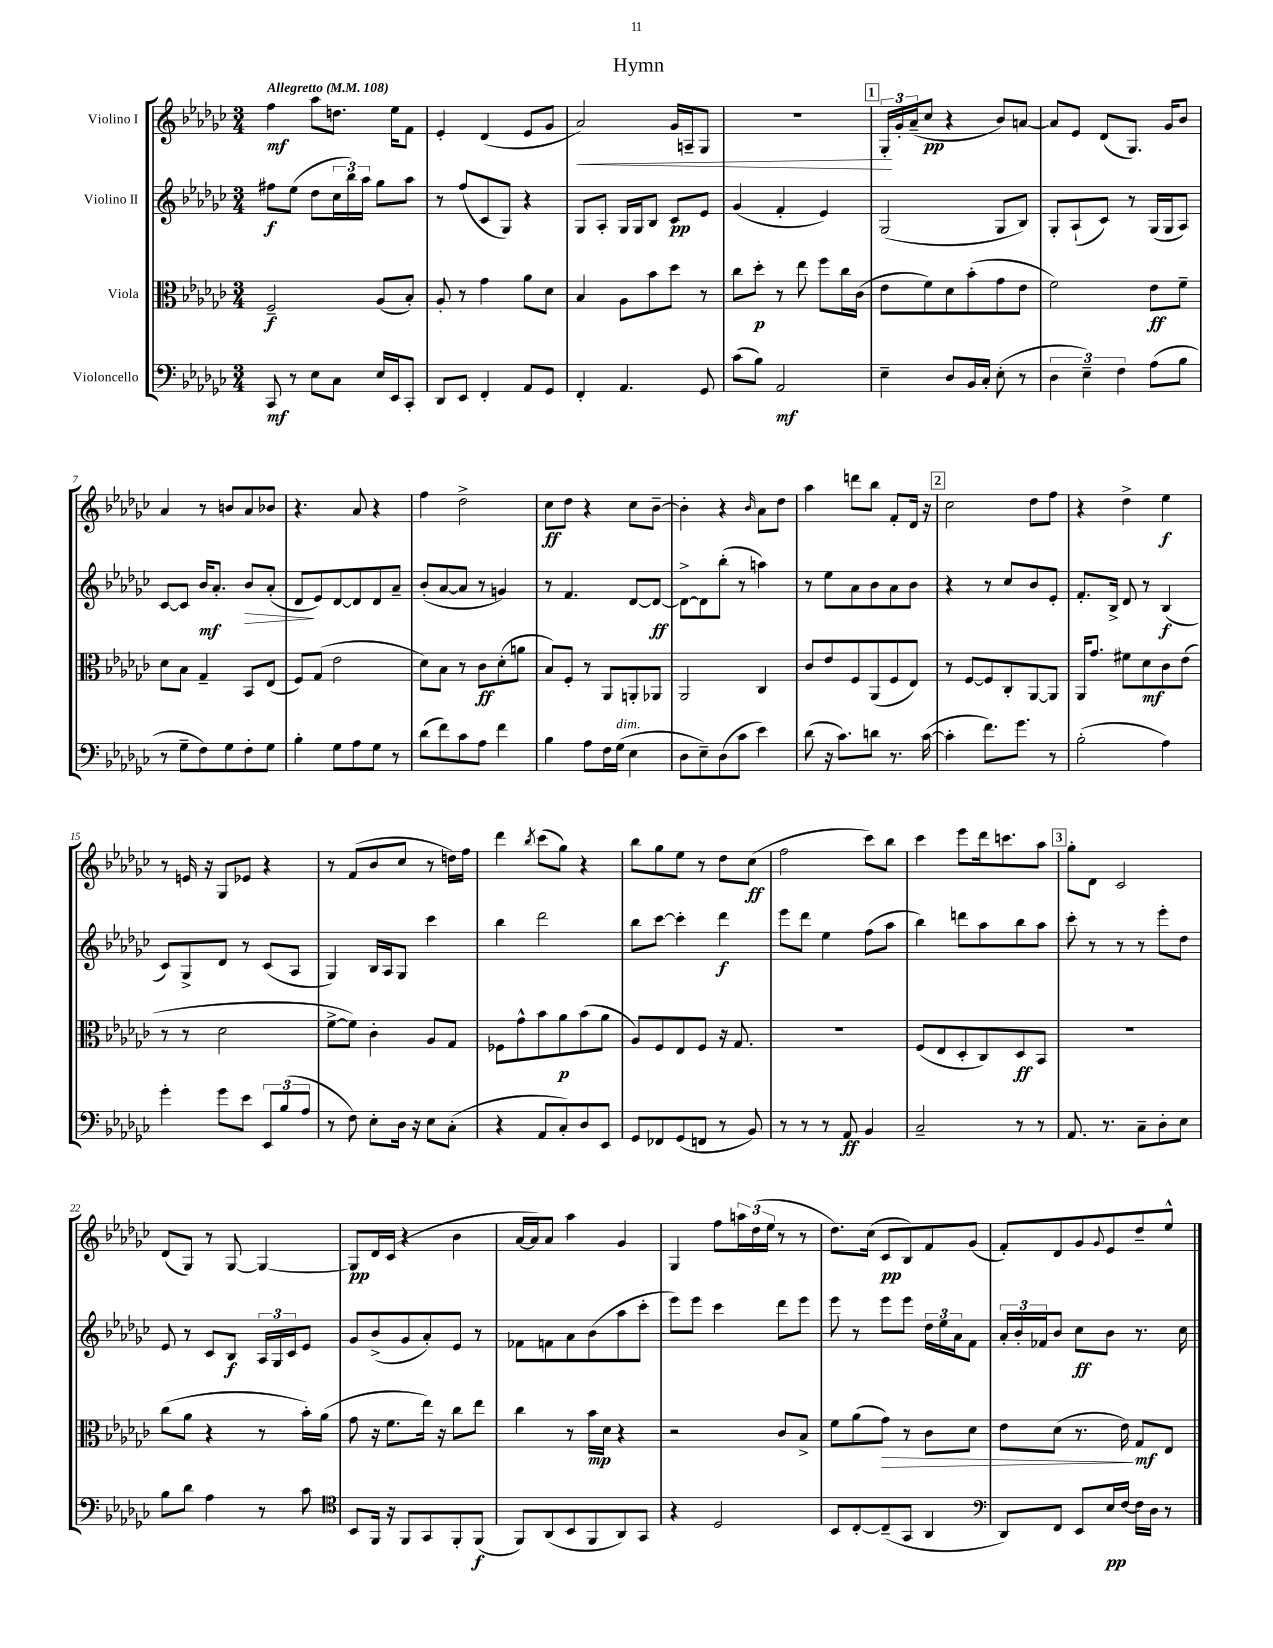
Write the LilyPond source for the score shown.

\header { title = "Hymn" }
<<
\new StaffGroup <<
\new Staff = "s0" \with { instrumentName = "Violino I" } {
    \clef treble \key ges \major \numericTimeSignature \time 3/4 \tempo "Allegretto" 4 = 108
    f''4\mf aes''8 d''8. ees''16 f'8 |
    ees'4-. des'4( ees'8 ges'8 |
    aes'2\<) ges'16 a16-- ges8 |
    R2. |
    \mark \markup { \box "1" } \tuplet 3/2 { ges16-.\! ges'16-. aes'16--( } ces''8\pp r4 bes'8) a'8~ |
    a'8 ees'8 des'8( ges8.) ges'16 bes'8 |
    aes'4 r8 b'8 aes'8 bes'8 |
    r4. aes'8 r4 |
    f''4 des''2-> |
    ces''8\ff des''8 r4 ces''8 bes'8~-- |
    bes'4-. r4 \grace { bes'16 } aes'8 des''8 |
    aes''4 d'''8 bes''8 f'8-. des'16 r16 |
    \mark \markup { \box "2" } ces''2 des''8 f''8 |
    r4 des''4-> ees''4\f |
    r8 e'16 r16 ges8 ees'8 r4 |
    r8 f'8( bes'8 ces''8 r8 d''16) f''16 |
    des'''4 \acciaccatura { bes''8 } ces'''8( ges''8) r4 |
    bes''8 ges''8 ees''8 r8 des''8 ces''8\ff( |
    f''2 ces'''8) bes''8 |
    ces'''4 ees'''8 des'''16 c'''8. aes''8 |
    \mark \markup { \box "3" } ges''8-. des'8 ces'2 |
    des'8( ges8) r8 ges8~ ges4~ |
    ges8\pp des'16 ces'16( r4 bes'4 |
    aes'16~ aes'16) aes'8 aes''4 ges'4 |
    ges4 f''8 \tuplet 3/2 { a''16 des''16( ees''16 } r8 r8 |
    des''8.) ces''16( ces'8\pp bes8) f'8 ges'8( |
    f'8-.) des'8 ges'8 \appoggiatura { ges'8 } ees'8 des''8-- ees''8-^ \bar "|." |
}
\new Staff = "s1" \with { instrumentName = "Violino II" } {
    \clef treble \key ges \major \numericTimeSignature \time 3/4
    fis''8\f ees''8( des''8 \tuplet 3/2 { ces''16 bes''16) aes''16 } ges''8 aes''8 |
    r8 f''8( ces'8 ges8) r4 |
    ges8 aes8-. ges16 ges16 bes8 ces'8\pp ees'8 |
    ges'4( f'4-. ees'4) |
    \mark \markup { \box "1" } ges2( ges8 bes8) |
    ges8-. aes8-!( ces'8) r8 ges16( ges16 aes8) |
    ces'8~ ces'8 bes'16\mf aes'8.-. bes'8\> aes'8-.( |
    des'8\! ees'8) des'8~ des'8 des'8 aes'8-- |
    bes'8-.( aes'8~ aes'8 r8 g'4) |
    r8 f'4. des'8~ des'8~\ff |
    des'8~-> des'8 bes''8-.( r8 a''4) |
    r8 ees''8 aes'8 bes'8 aes'8 bes'8 |
    \mark \markup { \box "2" } r4 r8 ces''8 bes'8 ees'8-. |
    f'8.-. bes16-> des'8 r8 bes4\f( |
    ces'8) ges8-> des'8 r8 ces'8( aes8 |
    ges4) bes16 aes16 ges8 ces'''4 |
    bes''4 des'''2 |
    bes''8 ces'''8~ ces'''4-. des'''4\f |
    ees'''8 des'''8 ees''4 f''8( aes''8 |
    bes''4) d'''8 aes''8 bes''8 aes''8 |
    \mark \markup { \box "3" } ces'''8-. r8 r8 r8 ees'''8-. des''8 |
    ees'8 r8 ces'8 bes8\f \tuplet 3/2 { aes16 ges16 ces'16 } ees'8 |
    ges'8 bes'8->( ges'8 aes'8-.) ees'8 r8 |
    fes'8 f'8 aes'8 bes'8( aes''8 ces'''8-. |
    ees'''8) ees'''8 ces'''4 des'''8 ees'''8 |
    ees'''8 r8 ees'''8 ees'''8 \tuplet 3/2 { des''16 ees''16 aes'16 } f'8 |
    \tuplet 3/2 { aes'16-. bes'16-. fes'16 } bes'8 ces''8\ff bes'8 r8. ces''16 \bar "|." |
}
\new Staff = "s2" \with { instrumentName = "Viola" } {
    \clef alto \key ges \major \numericTimeSignature \time 3/4
    f2--\f aes8( bes8-.) |
    aes8-. r8 ges'4 aes'8 des'8 |
    bes4 aes8 bes'8 des''8 r8 |
    ces''8 des''8-.\p r8 ees''8 f''8 ces''16 ces'16( |
    \mark \markup { \box "1" } ees'8 f'8) des'8 bes'8-.( ges'8 ees'8 |
    f'2) ees'8\ff f'8-- |
    des'8 bes8 ges4-- bes,8 ees8( |
    f8) ges8( ees'2 |
    des'8) bes8 r8 ces'8\ff des'8-.( a'8 |
    bes8) f8-. r8 aes,8 a,8-. aes,8 |
    aes,2 ces4 |
    ces'8 ees'8 f8 aes,8( f8 ees8) |
    \mark \markup { \box "2" } r8 f8~ f8 ces8-. aes,8~ aes,8 |
    aes,16 ges'8. fis'8 des'8\mf ces'8 ees'8( |
    r8 r8 des'2 |
    f'8~-> f'8) ces'4-. aes8 ges8 |
    fes8 ges'8-^ bes'8 aes'8\p bes'8( aes'8 |
    aes8) f8 ees8 f8 r16 ges8. |
    R2. |
    f8( ees8 des8-. ces8) des8\ff bes,8 |
    \mark \markup { \box "3" } R2. |
    ces''8( aes'8 r4 r8 bes'16-.) aes'16( |
    ges'8 r16 f'8. ees''16) r16 ces''8 ees''8 |
    ces''4 r8 bes'16\mp des'16 r4 |
    r2 ces'8 bes8-> |
    f'8 aes'8( ges'8\>) r8 ces'8 des'8 |
    ees'8 des'8( r8. ees'16\!) ges8\mf ees8 \bar "|." |
}
\new Staff = "s3" \with { instrumentName = "Violoncello" } {
    \clef bass \key ges \major \numericTimeSignature \time 3/4
    ces,8\mf r8 ees8 ces8 ees16 ees,16 ces,8-. |
    des,8 ees,8 f,4-. aes,8 ges,8 |
    f,4-. aes,4. ges,8 |
    ces'8( bes8) aes,2\mf |
    \mark \markup { \box "1" } ees4-- des8 bes,16 ces16-. ees8-.( r8 |
    \tuplet 3/2 { des4 ees4--) f4 } aes8( bes8 |
    r8 ges8-- f8) ges8 f8-. ges8 |
    bes4-. ges8 aes8 ges8 r8 |
    des'8( f'8) ces'8 aes8 f'4 |
    bes4 aes8 f16 ges16^\markup { \italic "dim." }( ees4 |
    des8 ees8--) des8( ces'8 ees'4) |
    des'8( r16 ces'8.) d'8 r8. ces'16~( |
    \mark \markup { \box "2" } ces'4-. f'8.) ges'8. r8 |
    bes2-.( aes4) |
    ges'4-. ges'8 ees'8 \tuplet 3/2 { ees,8 bes8( aes8 } |
    r8 f8) ees8-. des16 r16 ees8 ces8-.( |
    r4 aes,8 ces8-.) des8 ees,8 |
    ges,8 fes,8 ges,8( f,8 r8 bes,8) |
    r8 r8 r8 aes,8\ff bes,4 |
    ces2-- r8 r8 |
    \mark \markup { \box "3" } aes,8. r8. ces8-- des8-. ees8 |
    bes8 des'8 aes4 r8 ces'8 |
    \clef tenor bes,8 f,16 r16 f,8 ges,8 f,8-. f,8\f( |
    f,8) aes,8( bes,8 f,8 aes,8) ges,8 |
    r4 des2 |
    bes,8 ces8~-. ces8--( ges,8 aes,4 |
    \clef bass des,8) f,8 ees,8 ees16\pp f16~ f16 des16 r8 \bar "|." |
}
>>
>>
